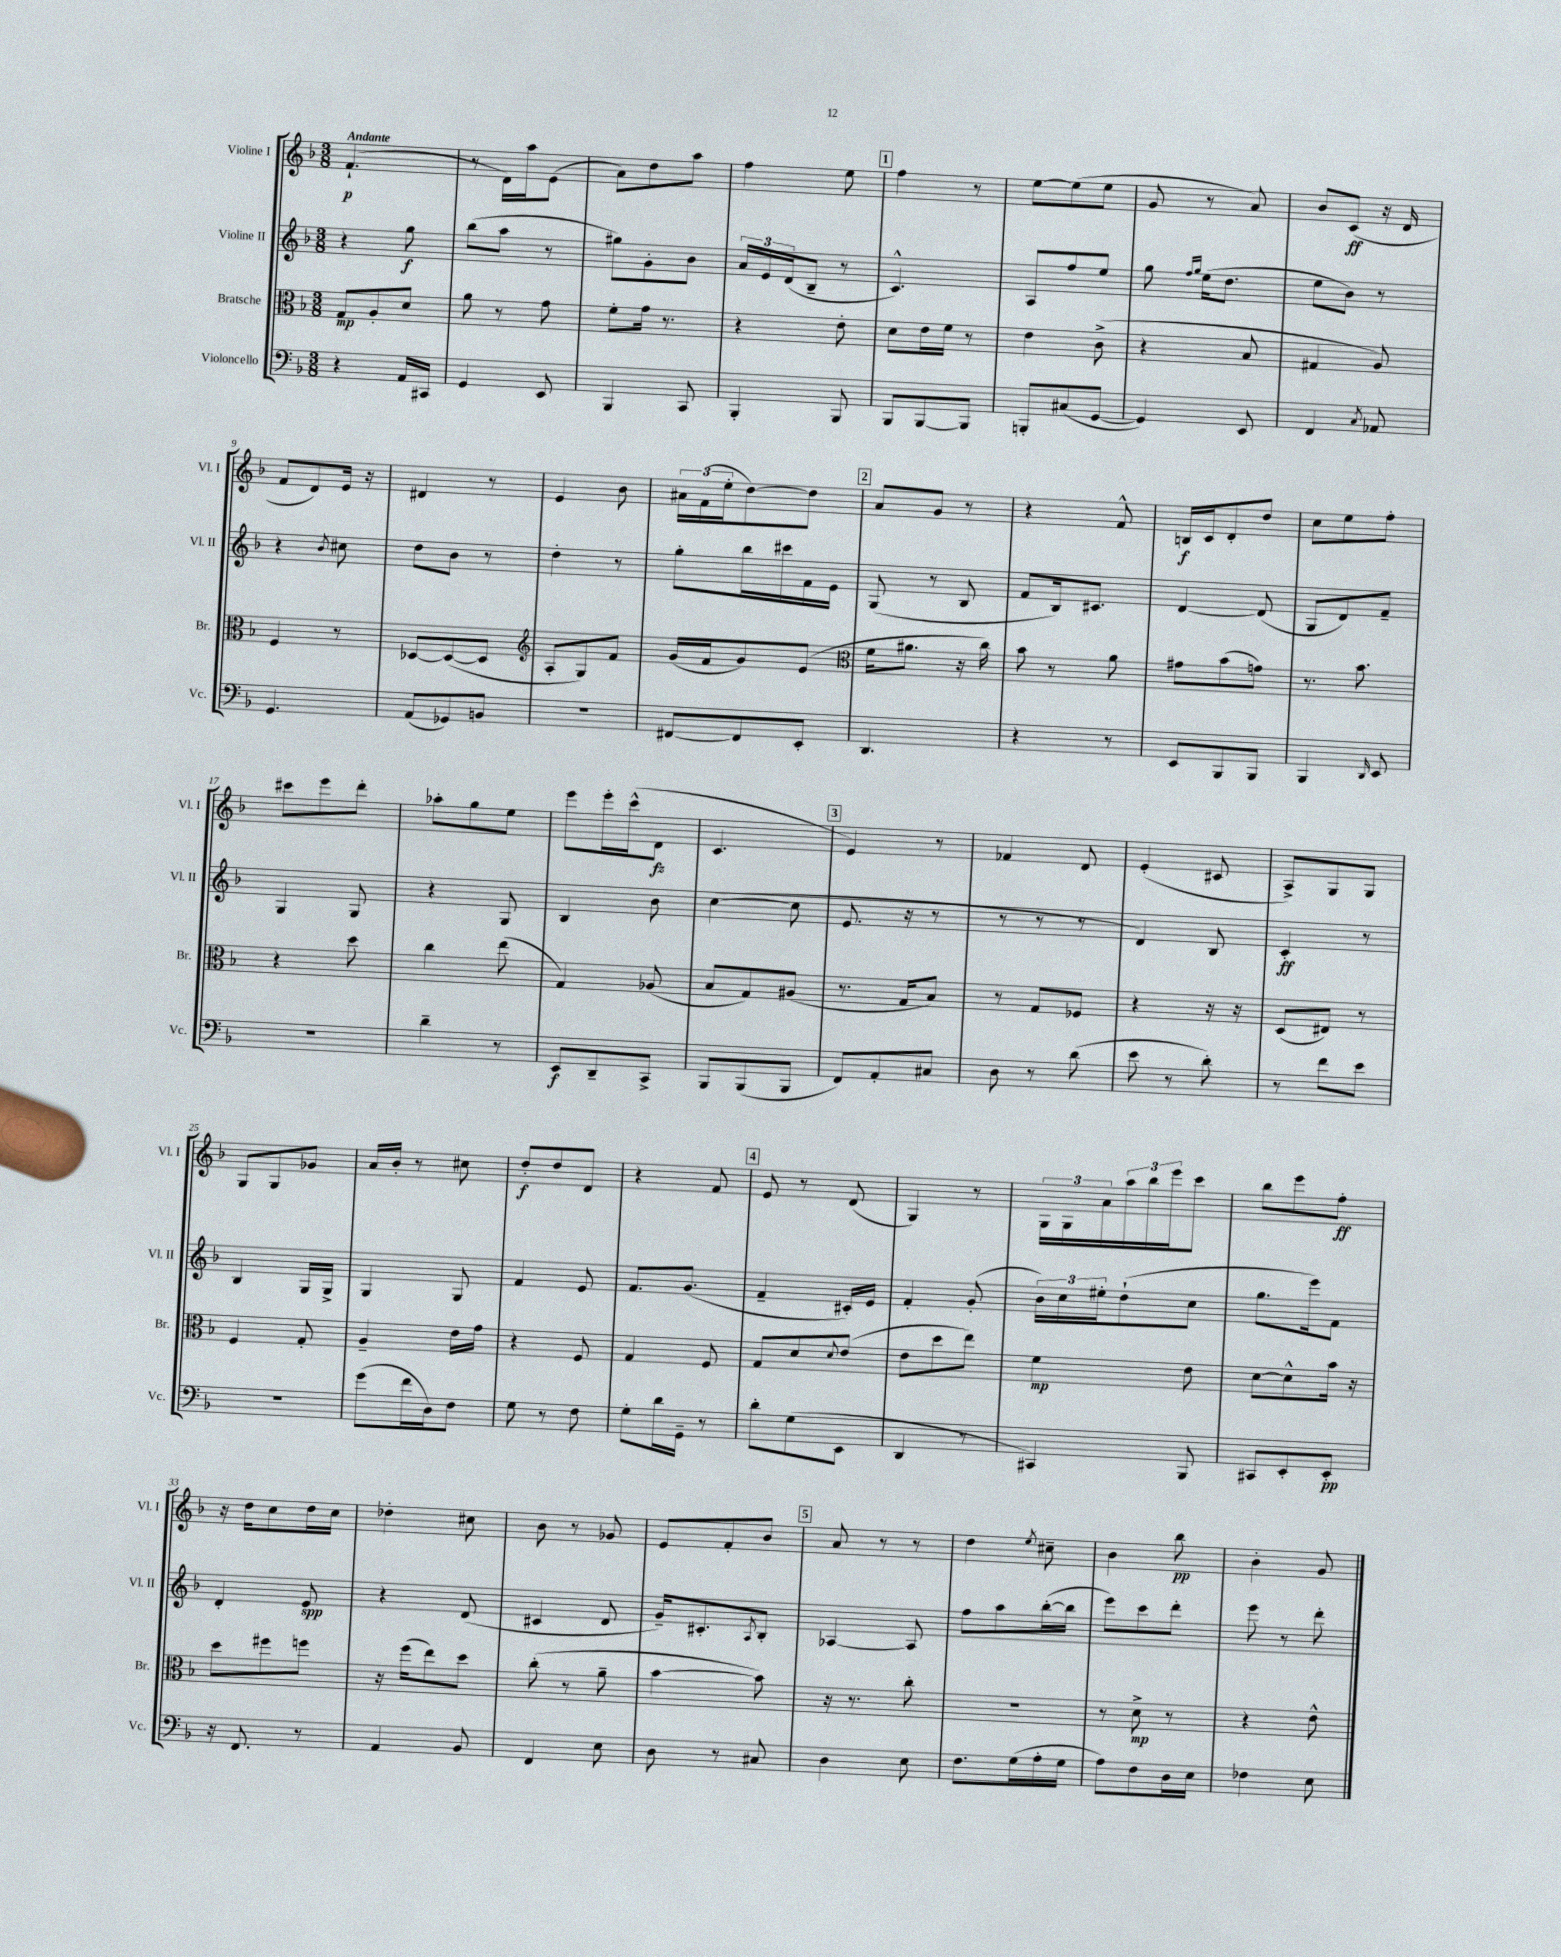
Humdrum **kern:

**kern	**kern	**kern	**kern
*staff4	*staff3	*staff2	*staff1
*clefF4	*clefC3	*clefG2	*clefG2
*k[b-]	*k[b-]	*k[b-]	*k[b-]
*M3/8	*M3/8	*M3/8	*M3/8
4r	8G/L	4r	(4.f`/
.	8A'/	.	.
16AA/LL	8d/J	8gg\	.
16CC#/JJ	.	.	.
=	=	=	=
4GG/	8a\	(8bb-\L	8r
.	8r	8aa\J	16d\LL)
.	.	.	16aa\J
8EE/	8g\	8r	(8e\J
=	=	=	=
4BBB-/	8f'\L	8gg#\L)	8a\L)
.	16g\Jk	8g'\	8dd\
.	8.r	.	.
8CC/	.	8b-\J	8aa\J
=	=	=	=
4BBB-'/	4r	24a/LL	4ff\
.	.	24e/	.
.	.	(24d/J	.
.	.	8B-~/J	.
8BBB-/	8e'\	8r	8ee\
=	=	=	=
8BBB-/L	8d\L	4.c^^/)	4ff\
[8BBB-/	16e\L	.	.
.	16f\JJ	.	.
8BBB-/]J	8r	.	8r
=	=	=	=
8BBB'/L	4e\	8A/L	[8ee\L
(8C#/	.	8ff/	(8ee\]
[8GG/J	(8c^\	8ee/J	8ee\J
=	=	=	=
4GG/])	4r	8gg\	8g/
.	.	16qqff/LL	.
.	.	16qqgg/JJ	.
.	.	(16ee\LK	8r
.	.	8.dd\J	.
8EE/	8B-/	.	8a/)
=	=	=	=
4FF/	4G#/	8ee\L	8b-/L
.	.	8b-\J)	(8c/J
8qC/	.	.	.
8AA-/	8A/)	8r	16r
.	.	.	16d/
=	=	=	=
4.GG/	4F/	4r	8f/L
.	.	.	8d/)
.	.	8qb-/	.
.	8r	8cc#\	16e/Jk
.	.	.	16r
=	=	=	=
(8AA/L	[8D-/L	8dd\L	4d#/
8GG-/)	(8D-/_	8b-\J	.
8BB/J	8D-/]J	8r	8r
=	=	=	=
*	*clefG2	*	*
4.r	8A'/L	4dd'\	4e/
.	8G/)	.	.
.	8f/J	8r	8b-\
=	=	=	=
[8FF#/L	(16g/LL	8gg'\L	24a#\LL
.	.	.	(24f\
.	16f/J	.	.
.	.	.	24ee'\J
8FF#/]	8g/)	16bb-\L	[8dd\)
.	.	16ccc#\	.
8EE'/J	(8e/J	16f\	8dd\]J
.	.	16e\JJ	.
=	=	=	=
*	*clefC3	*	*
4.DD/	16f\LK	(8G/	8a/L
.	8.a#\J	.	.
.	.	8r	8g/J
.	16r	8B-/	8r
.	16cc\)	.	.
=	=	=	=
4r	8b-\	8f/L	4r
.	8r	16B-/k)	.
.	.	8.c#/J	.
8r	8a\	.	8f^^/
=	=	=	=
8EE/L	8g#\L	[4d/	16B/LL
.	.	.	16c/J
8BBB-/	(8b-\	.	8d'/
8BBB-/J	8g\J)	(8d/]	8dd/J
=	=	=	=
4BBB-/	8.r	8G/L	8cc\L
.	.	8d/)	8ee\
.	8.b-\	.	.
16qqDD/	.	.	.
8EE/	.	8f~/J	8ff'\J
=	=	=	=
4.r	4r	4G/	8ccc#\L
.	.	.	8eee\
.	8dd\	8G/	8ddd'\J
=	=	=	=
4d~\	4cc\	4r	8aa-'\L
.	.	.	8gg\
8r	(8ee\	8G/	8ee\J
=	=	=	=
8EE/L	4G/)	4B-/	8eee\L
8DD~/	.	.	16eee'\L
.	.	.	(16ccc^^\J
8CC^/J	(8A-/	8b-\	8d\J
=	=	=	=
8BBB-/L	8B-/L	([4cc\	4.c/
(8BBB-/	8G/)	.	.
8BBB-/J	(8A#/J	8cc\]	.
=	=	=	=
8FF/L)	8.r	8.e/	4e/)
8AA'/	.	.	.
.	16G/LK	16r	.
8C#/J	8B-/J)	8r	8r
=	=	=	=
8D\	8r	8r	4f-/
8r	8G/L	8r	.
(8d\	8F-/J	8r	8d/
=	=	=	=
8e\	4r	4d/)	(4e'/
8r	.	.	.
8d'\)	16r	8B-/	8c#/
.	16r	.	.
=	=	=	=
8r	(8D/L	4c'/	8A^/L)
8f\L	8E#/J)	.	8G/
8e\J	8r	8r	8G/J
=	=	=	=
4.r	4F/	4B-/	8G/L
.	.	.	8G/
.	8G'/	16G/LL	8g-/J
.	.	16G^/JJ	.
=	=	=	=
(8g\L	4A~/	4G/	16a/LL
.	.	.	16b-'/JJ
16f\L	.	.	8r
16D\J)	.	.	.
8F\J	16e\LL	8G/	8cc#\
.	16g\JJ	.	.
=	=	=	=
8G\	4r	4f/	8dd'/L
8r	.	.	8dd/
8F\	8F/	8e/	8d/J
=	=	=	=
8G'\L	4G/	8.f/L	4r
16d\L	.	.	.
16GG~\JJ	.	(8.g/J	.
8r	8F/	.	8f/
=	=	=	=
8d'\L	8G/L	4f~/	8e/
(8G\	8d/	.	8r
.	8qqd/	.	.
8EE\J	(8e/J	16c#'/LL)	(8d/
.	.	16e/JJ	.
=	=	=	=
4DD/	8e\L	4f'/	4G/)
.	8dd\	.	.
8r	8ee\J)	(8g'/	8r
=	=	=	=
4CC#/)	4f\	24b-\LL)	24G\LL
.	.	24cc\	24G\
.	.	24ee#'\J	24a\
.	.	(8dd`\	24aa\
.	.	.	24bb-\
.	.	.	24eee\J
8BBB-/	8e\	8cc\J	8ccc\J
=	=	=	=
8CC#/L	[8d\L	8.gg\L	8bb-\L
8EE'/	8d^^\]	.	8eee\
.	.	16eee\k)	.
8EE'/J	16b-\Jk	8f\J	8ff'\J
.	16r	.	.
=	=	=	=
16r	8dd\L	4d'/	16r
8.FF/	.	.	16dd\LK
.	8ff#\	.	8cc\
8r	8ff\J	8e/	16dd\L
.	.	.	16cc\JJ
=	=	=	=
4AA/	16r	4r	4dd-'\
.	(16ff\LK	.	.
.	8ee\)	.	.
8BB-/	8dd\J	(8d/	8cc#\
=	=	=	=
4FF/	(8cc'\	4c#/	8b-\
.	8r	.	8r
8E\	8a~\	8d/	8g-/
=	=	=	=
8D\	[4b-\	16g~/LK)	8e/L
.	.	8.c#'/	.
8r	.	.	8f'/
.	.	8qA/	.
8C#/	8b-\])	8B-'/J	8b-/J
=	=	=	=
4D\	16r	[4A-/	8a/
.	8.r	.	.
.	.	.	8r
8E\	8cc'\	8A-/]	8r
=	=	=	=
8.F\L	4.r	8ff\L	4dd\
.	.	8aa\	.
(16G\L	.	.	.
.	.	.	8qee/
16A'\	.	([16bb-'\L	8cc#~\
16G\JJ	.	16bb-\]JJ	.
=	=	=	=
8A\L)	8r	8eee\L)	4b-\
8F\	8d^\	8ccc\	.
16D\L	8r	8ddd'\J	8bb-\
16E\JJ	.	.	.
=	=	=	=
4F-\	4r	8eee\	4b-'\
.	.	8r	.
8E\	8e^^\	8ddd'\	8g/
==	==	==	==
*-	*-	*-	*-
